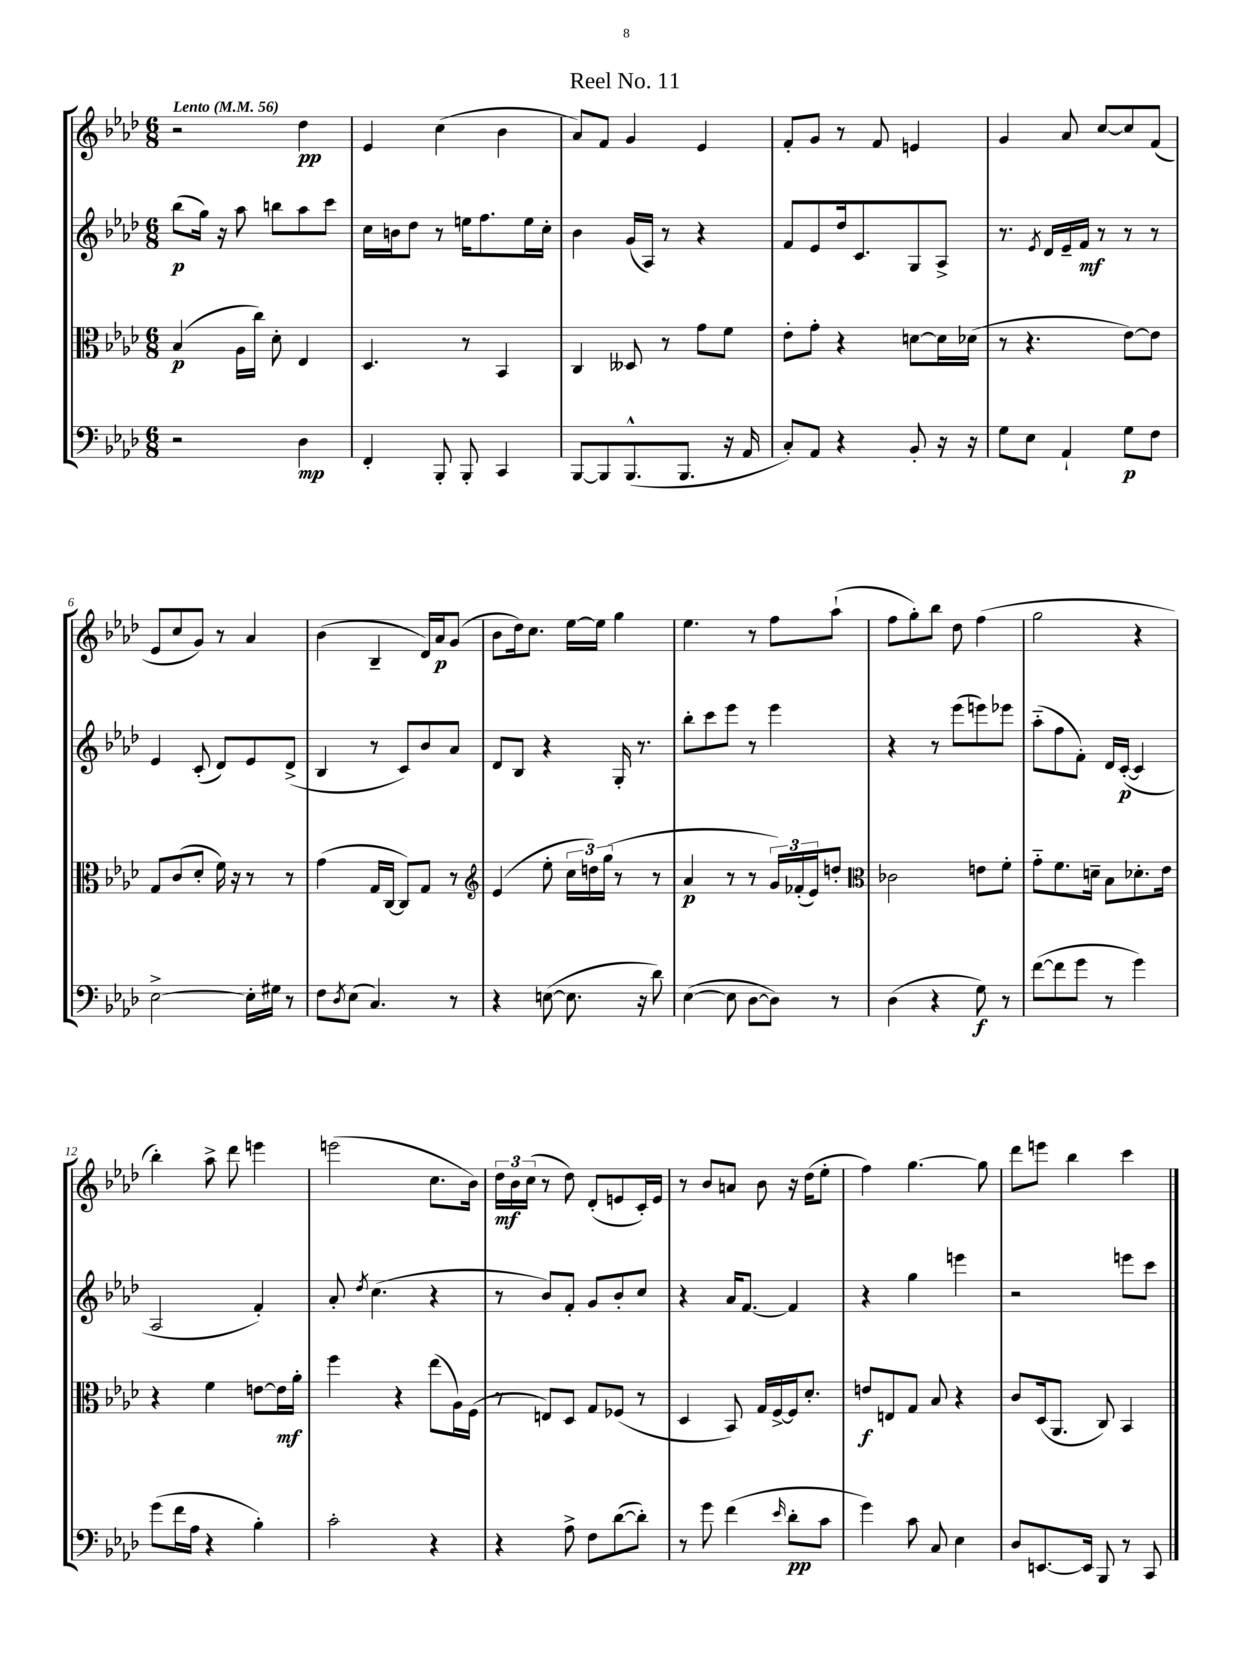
\header { title = "Reel No. 11" }
<<
\new StaffGroup <<
\new Staff = "s0" {
    \clef treble \key aes \major \numericTimeSignature \time 6/8 \tempo "Lento" 4 = 56
    r2 des''4\pp |
    ees'4 c''4( bes'4 |
    aes'8) f'8 g'4 ees'4 |
    f'8-. g'8 r8 f'8 e'4 |
    g'4 aes'8 c''8~ c''8 f'8( |
    ees'8 c''8 g'8) r8 aes'4 |
    bes'4( bes4-- des'16) aes'16\p g'8( |
    bes'8 des''16) c''8. ees''16~ ees''16 g''4 |
    ees''4. r8 f''8 aes''8-!( |
    f''8 g''8-.) bes''8 des''8 f''4( |
    g''2 r4 |
    bes''4-.) aes''8-> des'''8 e'''4 |
    e'''2( c''8. bes'16) |
    \tuplet 3/2 { des''16\mf bes'16 c''16( } r8 des''8) des'8-.( e'8 c'16-.) e'16 |
    r8 bes'8 a'8 bes'8 r16 des''16( ees''8-. |
    f''4) g''4.~ g''8 |
    des'''8 e'''8 bes''4 c'''4 \bar "|." |
}
\new Staff = "s1" {
    \clef treble \key aes \major \numericTimeSignature \time 6/8
    bes''8\p( g''16) r16 aes''8 b''8 aes''8 c'''8 |
    c''16 b'16 des''8 r8 e''16 f''8. e''16 c''16-. |
    bes'4 g'16( aes16) r8 r4 |
    f'8 ees'8 des''16 c'8. g8 aes8-> |
    r8. \acciaccatura { ees'8 } des'16 ees'16-- f'16\mf r8 r8 r8 |
    ees'4 c'8-.( des'8) ees'8 des'8->( |
    bes4 r8 c'8) bes'8 aes'8 |
    des'8 bes8 r4 g16-. r8. |
    bes''8-. c'''8 ees'''8 r8 ees'''4 |
    r4 r8 ees'''8( e'''8) ees'''8 |
    aes''8-_( f''8 f'8-.) des'16 c'16~-.\p( c'4 |
    aes2 f'4-.) |
    aes'8-. \acciaccatura { des''8 } c''4.( r4 |
    r8 bes'8) f'8-. g'8 bes'8-. c''8 |
    r4 aes'16 f'8.~ f'4 |
    r4 g''4 e'''4 |
    r2 e'''8 c'''8 \bar "|." |
}
\new Staff = "s2" {
    \clef alto \key aes \major \numericTimeSignature \time 6/8
    bes4\p( aes16 c''16) des'8-. ees4 |
    des4. r8 bes,4 |
    c4 deses8 r8 g'8 f'8 |
    ees'8-. g'8-. r4 d'8~ d'16 des'16( |
    r8 r4. ees'8~) ees'8 |
    g8 c'8( des'8-. f'16) r16 r8 r8 |
    g'4( g16 c16~ c8) g8 r8 |
    \clef treble ees'4( ees''8-. \tuplet 3/2 { c''16 d''16) g''16( } r8 r8 |
    aes'4\p r8 r8 \tuplet 3/2 { g'16) fes'16-.( ees'16) } d''8-. |
    \clef alto ces'2 e'8 f'8-. |
    g'8-_ f'8. d'16-- bes8 des'8.-. ees'16 |
    r4 f'4 e'8~ e'16\mf aes'16-. |
    f''4 r4 ees''8( aes16) f16( |
    r8 e8) des8 g8 fes8( r8 |
    des4 bes,8) g16 f16~-> f16 des'8.-. |
    e'8\f e8 g8 bes8 r4 |
    c'8 des16( aes,8. c8) bes,4 \bar "|." |
}
\new Staff = "s3" {
    \clef bass \key aes \major \numericTimeSignature \time 6/8
    r2 des4\mp |
    f,4-. bes,,8-. bes,,8-. c,4 |
    bes,,8~ bes,,8 bes,,8.-^( bes,,8. r16 aes,16 |
    c8-.) aes,8 r4 bes,8-. r16 r16 |
    g8 ees8 aes,4-! g8\p f8 |
    ees2~-> ees16-. gis16 r8 |
    f8 \acciaccatura { des8 } ees8( c4.) r8 |
    r4 e8~( e8. r16 des'8) |
    ees4~( ees8 des8~ des8) r8 |
    des4( r4 g8\f) r8 |
    f'8~( f'8 g'8 r8 g'4) |
    g'8( f'16 aes16 r4 bes4-.) |
    c'2-. r4 |
    r4 aes8-> f8 des'8~( des'8-.) |
    r8 g'8 f'4( \grace { ees'16 } des'8-.\pp c'8 |
    g'4) c'8 c8 ees4 |
    des8 e,8.~ e,16 bes,,8 r8 c,8 \bar "|." |
}
>>
>>
